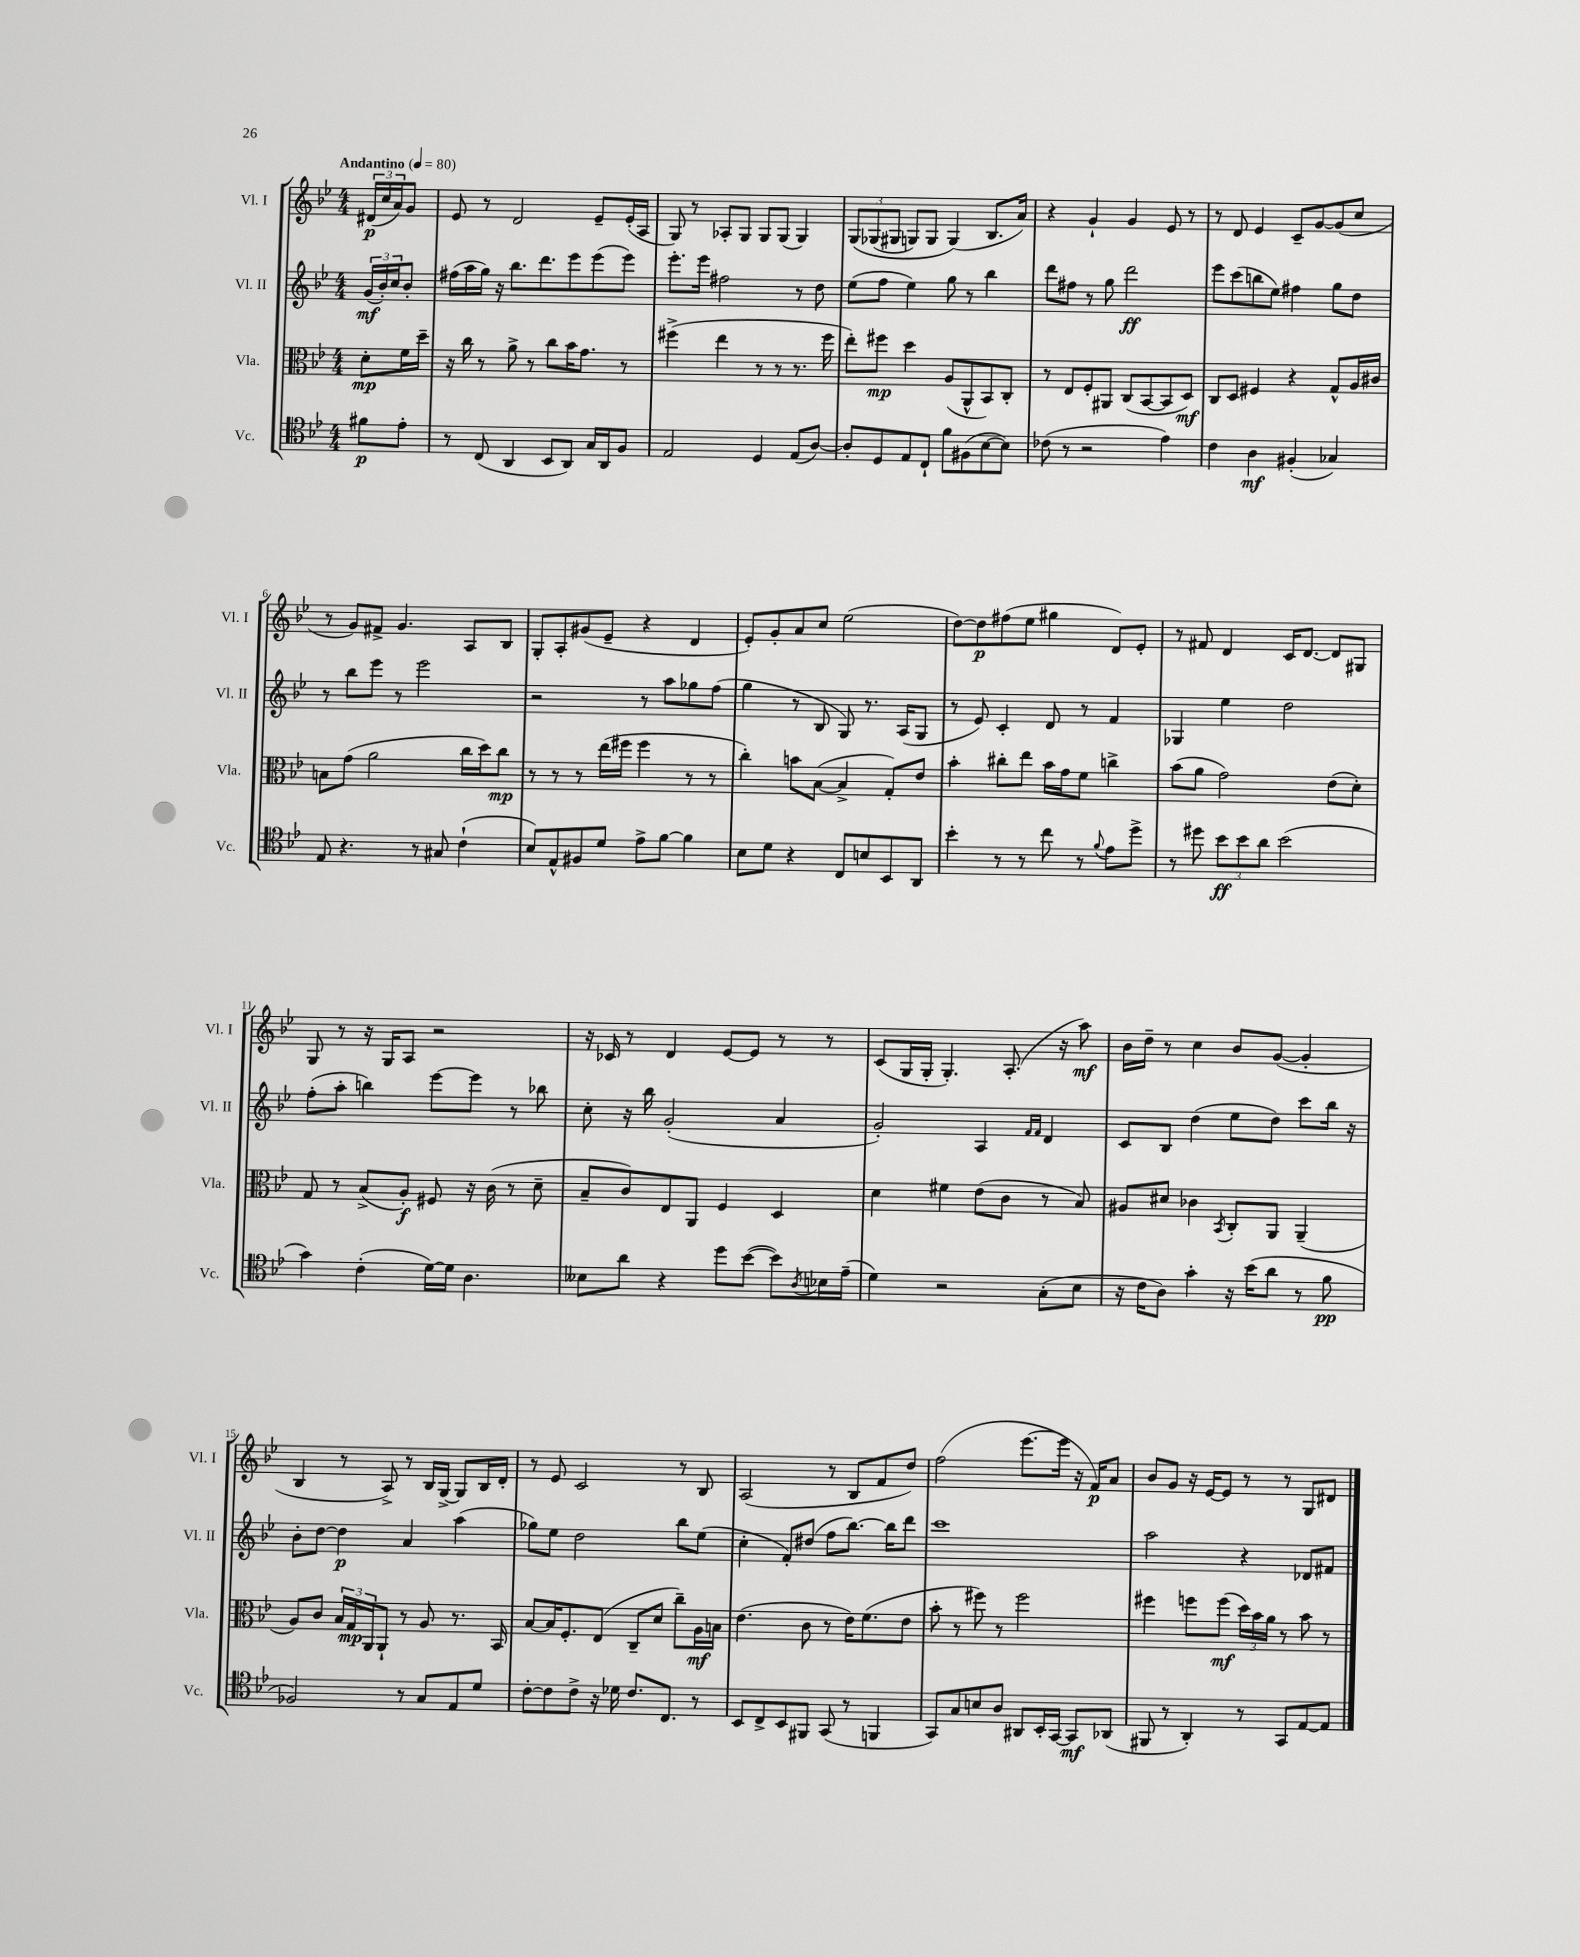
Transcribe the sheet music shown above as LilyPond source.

<<
\new StaffGroup <<
\new Staff = "s0" \with { instrumentName = "Vl. I" shortInstrumentName = "Vl. I" } {
    \clef treble \key bes \major \numericTimeSignature \time 4/4 \partial 4 \tempo "Andantino" 4 = 80
    \tuplet 3/2 { dis'16\p( c''16 a'16) } g'8 |
    ees'8 r8 d'2 ees'8-- ees'16-.( a16 |
    g8) r8 aes8-. g8 g8 g8( g4) |
    \tuplet 3/2 { g8\( ges8( gis8 } g8) g8 g4(\) bes8. a'16) |
    r4 g'4-! g'4 ees'8 r8 |
    r8 d'8 ees'4 c'8-- g'8~ g'8( c''8 |
    r8 g'8) fis'8-> g'4. a8 bes8 |
    g8-. a8-. gis'8( ees'8-- r4 d'4 |
    ees'8-.) g'8-. a'8 c''8 ees''2( |
    d''8~) d''8\p fis''8( ees''8 gis''4 d'8) ees'8-. |
    r8 fis'8 d'4 c'16 d'8.~ d'8 gis8 |
    g8 r8 r16 g16 a8 r2 |
    r16 ces'16 r8 d'4 ees'8~ ees'8 r8 r8 |
    c'8( g16 g16-. g4.-.) a8.-.( r16 a''8\mf) |
    bes'16 d''16-- r8 c''4 bes'8 g'8~( g'4-. |
    bes4 r8 a8->) r8 bes16 g16~-> g8 bes16 d'16-. |
    r8 ees'8 c'2 r8 bes8 |
    a2( r8 bes8 f'8 d''8) |
    f''2( ees'''8.~ ees'''16 r16 f'16\p) a'8 |
    bes'8 g'8 r16 ees'16~ ees'8 r8 r8 g8 dis'8 \bar "|." |
}
\new Staff = "s1" \with { instrumentName = "Vl. II" shortInstrumentName = "Vl. II" } {
    \clef treble \key bes \major \numericTimeSignature \time 4/4 \partial 4
    \tuplet 3/2 { g'16\mf( bes'16-.) c''16 } bes'8-. |
    fis''16( a''16 g''16) r16 bes''8. d'''8. ees'''8 ees'''8( ees'''8) |
    ees'''8.-. ees'''16 fis''2 r8 d''8 |
    ees''8( f''8 ees''4) g''8 r8 bes''4 |
    d'''8 fis''8 r8 g''8 d'''2\ff |
    ees'''8 c'''8( b''8 ees''8) fis''4 g''8 d''8 |
    r8 bes''8 ees'''8 r8 ees'''2 |
    r2 r8 a''8 ges''8 f''8( |
    g''4 r8 bes8 g8) r8. a16( g8 |
    r8 ees'8) c'4-. d'8 r8 f'4 |
    ges4 ees''4 d''2 |
    f''8-.( a''8-. b''4) ees'''8~ ees'''8 r8 bes''8 |
    c''8-. r16 bes''16 g'2-.( a'4 |
    g'2-.) a4 \grace { f'16 f'16 } d'4 |
    c'8 bes8 d''4( ees''8 d''8) c'''8 bes''16 r16 |
    bes'8-. d''8~ d''4\p a'4 a''4( |
    ges''8) ees''8 d''2 bes''8 ees''8( |
    c''4-. f'8-.) dis''8( f''8 bes''8.~) bes''16 d'''8 |
    c'''1 |
    a''2 r4 des'8 fis'8 \bar "|." |
}
\new Staff = "s2" \with { instrumentName = "Vla." shortInstrumentName = "Vla." } {
    \clef alto \key bes \major \numericTimeSignature \time 4/4 \partial 4
    d'8-.\mp f'16 d''16-- |
    r16 c''16 r8 a'8-> r8 c''8 bes'16 g'8. r8 |
    fis''4->( ees''4 r8 r8 r8. fis''16 |
    ees''8-.) fis''8\mp d''4 a8( a,8-^ bes,8) c8-. |
    r8 ees8 f8-. ais,8 c8( bes,8~ bes,8 d8\mf) |
    c8 d8 fis4 r4 g8-^ a16 cis'16 |
    b8 g'8( a'2 c''16 d''16) c''8\mp |
    r8 r8 r8 ees''16( fis''16 fis''4 r8 r8 |
    c''4-.) b'8 bes8~( bes4-> g8-.) ees'8 |
    bes'4-. cis''8-. ees''8 bes'16 g'16 f'8 c''4-> |
    bes'8( a'8 g'2) ees'8( d'8-.) |
    g8 r8 bes8->( a8-.\f) fis8 r16 c'16( r8 d'8-- |
    bes8-- c'8) ees8 a,8 f4 d4 |
    d'4 fis'4 ees'8( c'8 r8 bes8) |
    ais8 dis'8 ces'4 \acciaccatura { bes,8 } c8-. a,8 a,4--( |
    a8) c'8 \tuplet 3/2 { bes16 g16\mp a,16 } a,8-! r8 a8 r8. bes,16 |
    bes8~ bes16 f8.-. ees8( c8-- d'8 c''8--) a16\mf b16 |
    ees'4.( c'8 r8 ees'16) f'8.( ees'8 |
    bes'8-. r8 fis''8) r8 fis''2 |
    fis''4 f''8 f''8\mf( \tuplet 3/2 { d''16) bes'16 a'16 } r8 bes'8 r8 \bar "|." |
}
\new Staff = "s3" \with { instrumentName = "Vc." shortInstrumentName = "Vc." } {
    \clef tenor \key bes \major \numericTimeSignature \time 4/4 \partial 4
    fis'8\p ees'8-. |
    r8 c8( a,4 bes,8 a,8) g16 a,16 f8 |
    ees2 d4 ees8( a8~) |
    a8-. d8 ees8 c8-! f'8 fis8( bes8~ bes8) |
    ces'8( r8 r2 ees'4) |
    c'4 a4\mf fis4-.( ges4) |
    ees8 r4. r8 gis8 c'4-!( |
    bes8) ees8-^ fis8 d'8 ees'8-> f'8~ f'4 |
    bes8 d'8 r4 c8 b8 bes,8 a,8 |
    bes'4-. r8 r8 c''8 r8 \appoggiatura { f'8 } ees'8 d''8-> |
    r8 dis''8 \tuplet 3/2 { bes'8\ff bes'8 a'8 } bes'2( |
    g'4) c'4-.( d'16~) d'16 a4. |
    beses8 a'8 r4 d''8 bes'8~( bes'8) \acciaccatura { a8 } bes16 ees'16--( |
    d'4) r2 g8-.( bes8 |
    r16 c'16 a8) g'4-. r16 bes'16( a'8 r8 f'8\pp |
    fes2) r8 g8 ees8 d'8 |
    c'8~-. c'8 c'8-> r16 des'16 c'8. c8. r8 |
    bes,8 c8-> bes,8 fis,8 g,8( r8 f,4 |
    g,8) g8 b8 a8 ais,8 bes,16-. g,16~ g,8\mf aes,8( |
    fis,8 r8 a,4-.) r8 g,8 ees8~ ees8 \bar "|." |
}
>>
>>
